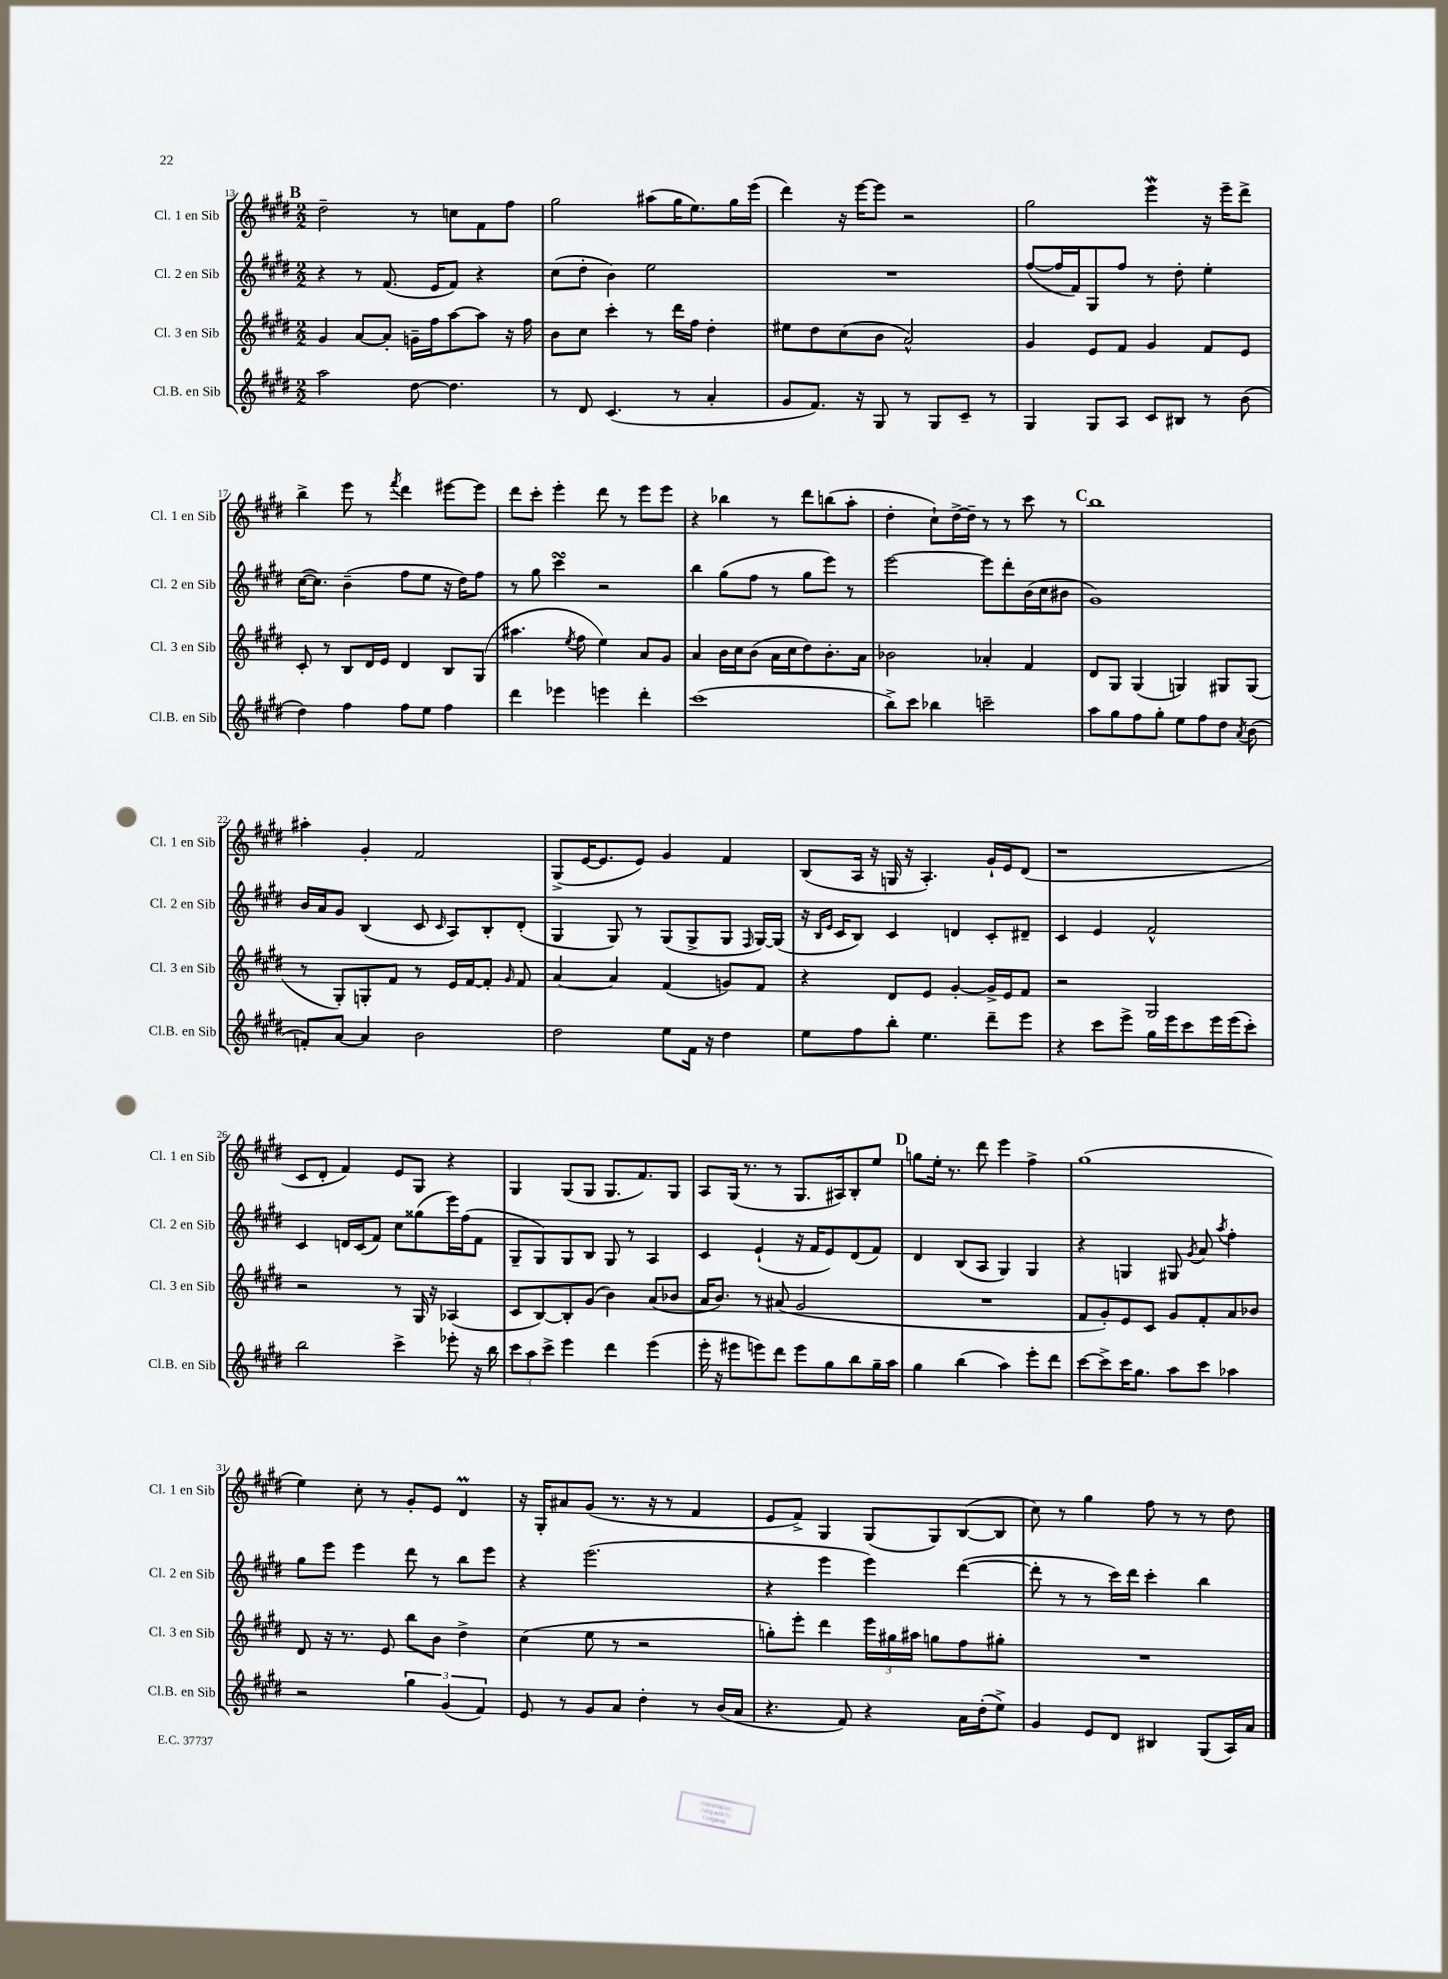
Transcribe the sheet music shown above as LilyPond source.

<<
\new StaffGroup <<
\new Staff = "s0" \with { instrumentName = "Cl. 1 en Sib" shortInstrumentName = "Cl. 1 en Sib" } {
    \clef treble \key e \major \numericTimeSignature \time 2/2
    \autoBeamOff \mark \markup { \bold "B" } dis''2-- r8 c''8[ fis'8 fis''8] |
    gis''2 ais''8[( gis''16 e''8.) gis''16 e'''16]( |
    dis'''4) r16 e'''16[~ e'''8] r2 |
    gis''2 e'''4\mordent r16 e'''16[-- dis'''8]-> |
    b''4-> e'''8 r8 \acciaccatura { fis'''8 } dis'''4 eis'''8[~ eis'''8] |
    dis'''8[ cis'''8]-. e'''4-. dis'''8 r8 e'''8[ e'''8] |
    r4 bes''4 r8 dis'''8[ b''8( a''8]-. |
    dis''4-. cis''8[-!) dis''16~-> dis''16]-- r8 r8 cis'''8 r8 |
    \mark \markup { \bold "C" } b''1 |
    ais''4-. gis'4-. fis'2 |
    gis8[->( e'16~ e'8. e'8]) gis'4 fis'4 |
    b8[( a16] r16 g16 r16 a4.-.) gis'16[-! e'16 dis'8]( |
    r1 |
    cis'8[ dis'8]-. fis'4) e'8[ gis8] r4 |
    gis4 gis8[( gis8] gis8.[ fis'8.) gis8] |
    a8[ gis16]( r8. r8 gis8.[ ais16) b8-. e''8] |
    \mark \markup { \bold "D" } g''8[ e''16]-. r8. dis'''8 e'''4 fis''4-> |
    gis''1( |
    e''4) cis''8-. r8 gis'8[-. e'8] dis'4\prall |
    r16 gis16[-. ais'8 gis'8]( r8. r16 r8 fis'4 |
    e'8[ fis'8]->) gis4 gis8[( gis8) b8~( b8] |
    cis''8) r8 gis''4 fis''8 r8 r8 dis''8 \bar "|." |
}
\new Staff = "s1" \with { instrumentName = "Cl. 2 en Sib" shortInstrumentName = "Cl. 2 en Sib" } {
    \clef treble \key e \major \numericTimeSignature \time 2/2
    \autoBeamOff \mark \markup { \bold "B" } r4 r8 fis'8.( e'16[ fis'8]) r4 |
    cis''8[( dis''8]-. b'4) e''2 |
    R1 |
    fis''8[~( fis''16 fis'16) gis8 fis''8] r8 dis''8-. e''4-. |
    cis''16[~( cis''8.]) b'4--( fis''8[ e''8] r16 dis''16[) fis''8] |
    r8 gis''8 cis'''4\turn r2 |
    b''4 gis''8[( fis''8] r8 gis''8[ e'''8]) r8 |
    e'''2~ e'''8[ dis'''8-. b'16( cis''16 bis'8] |
    \mark \markup { \bold "C" } gis'1) |
    b'16[ a'16 gis'8] b4( cis'8 \grace { cis'16 } a8[) b8-. dis'8]-.( |
    gis4 gis8) r8 gis8[( gis8-> gis8] \grace { fis16 } gis16[~) gis16]( |
    r16 \grace { b16[ e'16] } cis'16[ b8]) cis'4 d'4 cis'8[-. dis'8]-- |
    cis'4 e'4 fis'2-^ |
    cis'4 d'16[ cis'16( fis'8]) cis''8[ gisis''8( e'''16) fis''16( fis'8] |
    gis8[-- gis8) gis8 b8] gis8 r8 a4 |
    cis'4 e'4-!( r16 fis'16[ e'8) dis'8( fis'8]) |
    \mark \markup { \bold "D" } dis'4 b8[( a8] gis4) gis4 |
    r4 g4 gis8 \acciaccatura { gis'8 } a'8 \acciaccatura { a''8 } fis''4-. |
    gis''8[ e'''8] e'''4 dis'''8 r8 b''8[ e'''8] |
    r4 e'''2.( |
    r4 e'''4 e'''4) dis'''4~( |
    dis'''8-. r8 r8 cis'''16[) dis'''16] cis'''4-. b''4 \bar "|." |
}
\new Staff = "s2" \with { instrumentName = "Cl. 3 en Sib" shortInstrumentName = "Cl. 3 en Sib" } {
    \clef treble \key e \major \numericTimeSignature \time 2/2
    \autoBeamOff \mark \markup { \bold "B" } gis'4 a'8[~ a'8]-. g'16[-- fis''16 a''8~ a''8] r16 fis''16 |
    b'8[ cis''8] cis'''4-. r8 dis'''16[ fis''16] dis''4-. |
    eis''8[ dis''8 cis''8( b'8] a'2-^) |
    gis'4 e'8[ fis'8] gis'4 fis'8[ e'8] |
    cis'8-. r8 b8[ dis'16 e'16] dis'4 b8[ gis8]( |
    ais''4. \acciaccatura { e''8 } fis''8 e''4) a'8[ gis'8] |
    a'4 b'16[ cis''16 b'8]( a'16[ cis''16 dis''8) b'8.-. a'16] |
    bes'2 aes'4-. fis'4 |
    \mark \markup { \bold "C" } dis'8[ gis8] gis4( g4) gis8[ gis8]( |
    r8 gis8[-.) g8-. fis'8] r8 e'16[ fis'16~ fis'8]-. \grace { gis'16 } fis'8 |
    a'4~ a'4 fis'4( g'8[) fis'8] |
    r4 dis'8[ e'8] gis'4~-. gis'16[-> e'16 fis'8] |
    r2 gis2 |
    r2 r8 gis16 r16 aes4( |
    cis'8[ b8~) b8-. gis'8]( b'4) a'8[( bes'8] |
    a'16[ b'8.]) r8 ais'8( gis'2 |
    \mark \markup { \bold "D" } R1 |
    fis'8[ gis'8-.) e'8 cis'8] gis'8[ fis'8-. a'8 bes'8] |
    dis'8 r16 r8. e'8 b''8[ b'8] dis''4-> |
    cis''4( e''8 r8 r2 |
    g''8[-.) e'''8]-. dis'''4 \tuplet 3/2 { e'''16[ gis''16 ais''16] } g''8[ fis''8 gis''8]-. |
    R1 \bar "|." |
}
\new Staff = "s3" \with { instrumentName = "Cl.B. en Sib" shortInstrumentName = "Cl.B. en Sib" } {
    \clef treble \key e \major \numericTimeSignature \time 2/2
    \autoBeamOff \mark \markup { \bold "B" } a''2 dis''8~ dis''4. |
    r8 dis'8 cis'4.( r8 a'4-. |
    gis'8[ fis'8.]) r16 gis8 r8 gis8[ cis'8]-- r8 |
    gis4 gis8[ a8] cis'8[ bis8] r8 b'8( |
    dis''4) fis''4 fis''8[ e''8] fis''4 |
    dis'''4 ees'''4 e'''4 dis'''4-. |
    cis'''1( |
    b''8[->) cis'''8] bes''4 c'''2-- |
    \mark \markup { \bold "C" } a''8[ gis''8 fis''8 gis''8]-. e''8[ fis''8 dis''8] \acciaccatura { a'8 } b'8( |
    f'8[-.) a'8]~ a'4 b'2 |
    dis''2 e''8[ fis'16] r16 dis''4 |
    e''8[ fis''8 b''8]-. e''4. dis'''8[-- e'''8] |
    r4 cis'''8[ e'''8]-> gis''16[ e'''16 cis'''8 e'''16 e'''16( cis'''8]-.) |
    b''2 cis'''4-> ees'''8-. r16 b''16 |
    \tuplet 3/2 { cis'''8[ a''8 cis'''8]-> } e'''4 dis'''4 e'''4( |
    e'''16-. r16 eis'''8[ e'''8) dis'''8] e'''8[ gis''8 b''8 gis''16-- a''16] |
    \mark \markup { \bold "D" } gis''4 b''4( a''4) e'''8[-. dis'''8] |
    cis'''8[~ cis'''8-> cis'''16 gis''8.] a''8[ cis'''8] aes''4 |
    r2 \tuplet 3/2 { gis''4 gis'4( fis'4) } |
    e'8 r8 gis'8[ a'8] dis''4-. r8 b'16[( a'16] |
    r4. fis'8) r4 a'16[ dis''16-.( e''8]->) |
    gis'4 e'8[ dis'8] bis4 gis8[( a16) a'16] \bar "|." |
}
>>
>>
\layout { \context { \Score currentBarNumber = #13 } }
